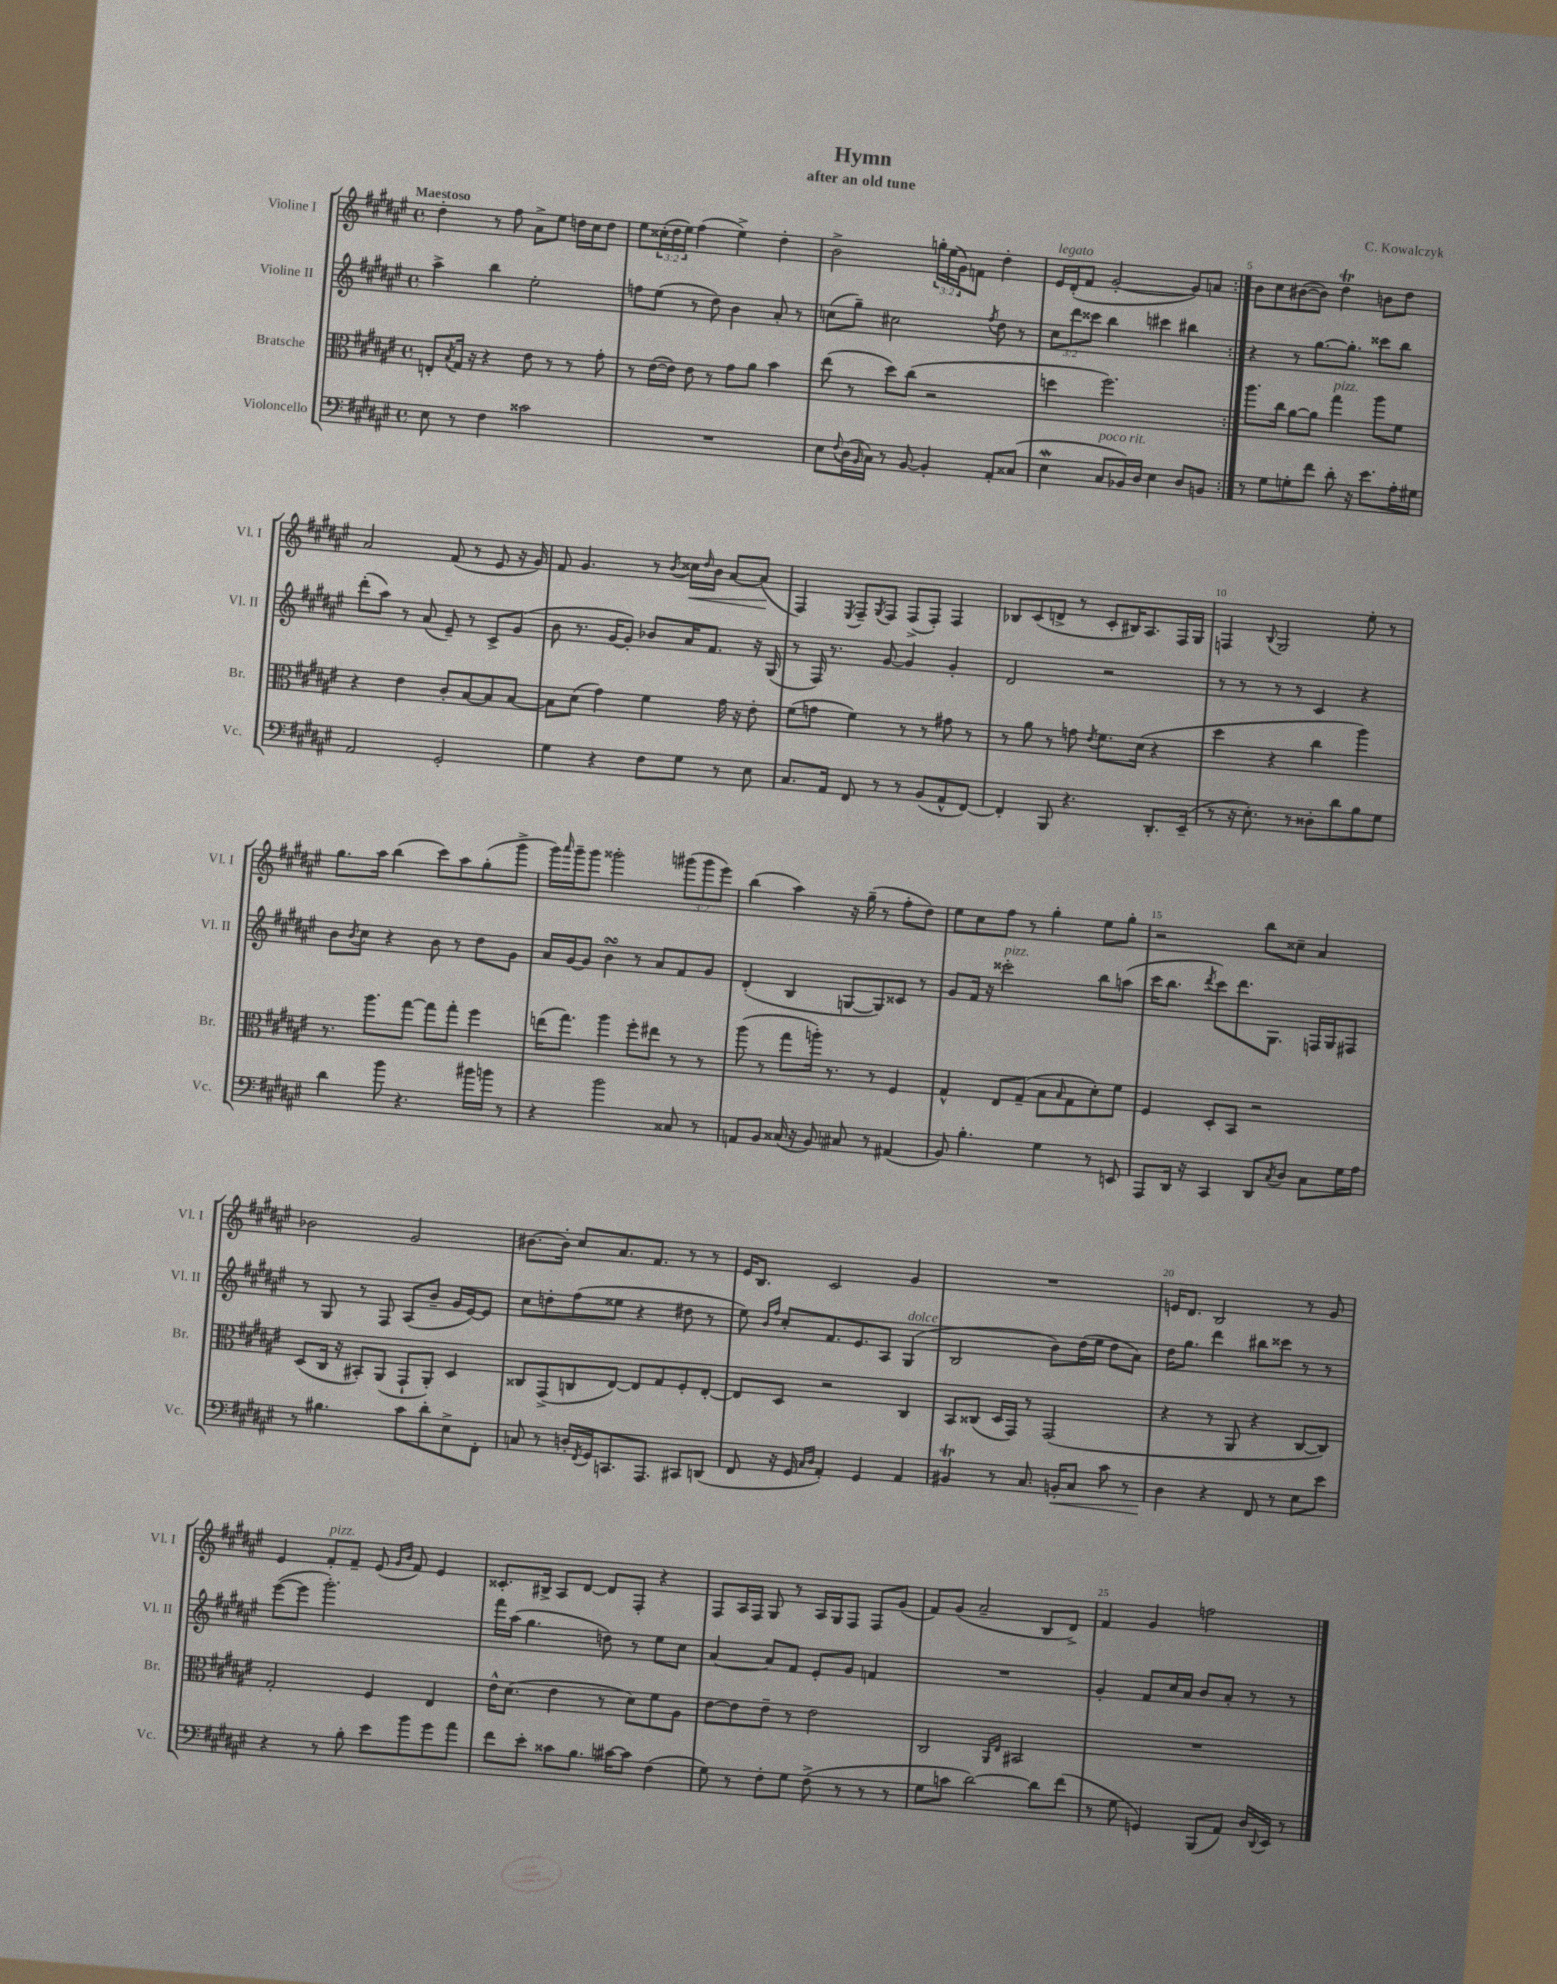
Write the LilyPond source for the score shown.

\header { title = "Hymn" composer = "C. Kowalczyk" subtitle = "after an old tune" }
<<
\new StaffGroup <<
\new Staff = "s0" \with { instrumentName = "Violine I" shortInstrumentName = "Vl. I" } {
    \clef treble \key fis \major \defaultTimeSignature \time 4/4 \override Staff.TupletNumber.text = #tuplet-number::calc-fraction-text \tempo "Maestoso"
    \repeat volta 2 { dis''4-. r8 fis''8 ais'8-> eis''8 d''16 cis''16 d''8 |
    eis''8 \tuplet 3/2 { cisis''16-.( dis''16 eis''16) } fis''4( eis''4->) dis''4-. |
    b'2-> \tuplet 3/2 { g''16-. eis''16( gis'16) } f'8 dis''4-. |
    eis'16^\markup { \italic "legato" } dis'16-.( fis'8 gis'2~-. gis'8) a'8 | }
    b'8 cis''8 bis'8~( bis'8) dis''4\trill b'8 dis''8 |
    ais'2 fis'8( r8 eis'8 r16 gis'16) |
    fis'8 gis'4. r8 \acciaccatura { b'8 } cisis''16\< \grace { dis''16 } b'16 ais'8~ ais'8\!( |
    fis4) \acciaccatura { eis8 } fis8-- \acciaccatura { gis8 } fis8 fis8->( fis8-.) fis4 |
    bes8 cis'8( d'8-> r8 cis'8-. bis16) ais8. fis16 gis16 |
    f4 \appoggiatura { b8 } gis2 eis''8-. r8 |
    gis''8. ais''16 b''4( cis'''8) ais''8 gis''8-.( gis'''8-> |
    gis'''16) \grace { ais'''16 } gis'''16-- gis'''8 gisis'''2-. \tuplet 3/2 { gis'''8( gis'''8 eis'''8) } |
    b''4( ais''4) r16 gis''16--( r8 fis''8-. dis''8) |
    eis''8 cis''8 fis''8 r8 gis''4-. eis''8 gis''8-. |
    r2 b''8 cisis''8-- ais'4 |
    bes'2 gis'2 |
    bis'8.~ bis'16-. cis''8 ais'8. fis'8. r8 r8 |
    eis'16 b8. cis'2 gis'4 |
    R1 |
    e'16 dis'8. b2 r8 gis'8 |
    eis'4 fis'8-.^\markup { \italic "pizz." } fis'8-- eis'8( \grace { gis'16 b'16 } fis'8) eis'4 |
    cisis'8.-. bis16-> ais8 dis'8~ dis'8 fis8-. r4 |
    fis8 ais16 fis16 gis8 r8 ais16 gis16 fis8 fis8 gis'8( |
    fis'8) gis'8( ais'2-- b8 dis'8->) |
    fis'4 gis'4 f''2 \bar "|." |
}
\new Staff = "s1" \with { instrumentName = "Violine II" shortInstrumentName = "Vl. II" } {
    \clef treble \key fis \major \defaultTimeSignature \time 4/4 \override Staff.TupletNumber.text = #tuplet-number::calc-fraction-text
    \repeat volta 2 { ais''4-> b''4 eis''2-. |
    f''8 eis''8( r8 dis''8) b'4 ais'8-. r8 |
    c''8( gis''8--) cis''2 \acciaccatura { fis''8 } dis''8 r8 |
    \tuplet 3/2 { cis''8 dis'''8 cisis'''8 } b''4 cis'''4 bis''4 | }
    r4 r8 gis''8.~ gis''8.-. cisis'''8 b''8 |
    dis'''8-.( ais''8) r8 ais'8( eis'8--) r8 cis'8-> gis'8( |
    b'8 r8. gis'16~ gis'8-.) bes'8 ais'16 fis'8. r16 gis16( |
    r8 fis16) r8. gis'8~ gis'4 gis'4-. |
    dis'2 r2 |
    r8 r8 r8 r8 cis'4 r4 |
    b'8 \acciaccatura { b'8 } cis''8 r4 b'8 r8 dis''8 gis'8 |
    ais'16 gis'16~ gis'8 b'4\turn r8 ais'8 fis'8 gis'8 |
    dis'4-.( b4 g8~ g8) cisis'8 r8 |
    gis'8 fis'16 r16 cisis'''2-.^\markup { \italic "pizz." } b''8 a''8( |
    cis'''16 b''8. \acciaccatura { dis'''8 } cis'''8) dis'''8. gis8. f16 gis16 fis8 |
    r8 gis8 r8 fis8 ais8( b'8-- gis'16 eis'16~) eis'8 |
    cis''8 d''8-. fis''8( eisis''8 r4 dis''8 r8 |
    eis''8) \grace { b'16 fis''16 } cis''8-. fis'8. eis'8. ais8 gis4^\markup { \italic "dolce" }( |
    b2 b'8) dis''16( eis''16 dis''8 ais'8) |
    dis''16 gis''8. dis'''4 bis''8 cisis'''8 r8 r8 |
    eis'''8~( eis'''8 gis'''2.-.) |
    fis'''16 ais''16( gis''4. d''8) r8 eis''8 cis''8 |
    ais'4~ ais'8 fis'8 eis'8-. gis'8 f'4 |
    R1 |
    gis'4-. fis'8 cis''16 ais'16 b'8 ais'8-. r8 r8 \bar "|." |
}
\new Staff = "s2" \with { instrumentName = "Bratsche" shortInstrumentName = "Br." } {
    \clef alto \key fis \major \defaultTimeSignature \time 4/4
    \repeat volta 2 { e8-. \acciaccatura { b8 } gis16 r16 r4 eis'8 r8 r8 gis'8-. |
    r8 eis'16~( eis'16) eis'8 r8 gis'8 ais'8 b'4 |
    eis''8( r8 dis''8) cis''8( r2 |
    d''4 fis''2.) | }
    ais''8. cis''16 ais'8~ ais'8 gis''4^\markup { \italic "pizz." } ais''8 fis'8 |
    r4 eis'4 cis'8-. b8~ b8 b8~ |
    b8 dis'8( gis'4) fis'4 gis'16 r16 eis'8-. |
    fis'8( g'8 fis'4) r8 r8 gis'8 r8 |
    r8 ais'8 r8 g'8 \acciaccatura { eis'8 } fis'8. dis'16( r4 |
    dis''4 r4 cis''4 ais''4) |
    r8. ais''8. gis''8~ gis''8 gis''8-. fis''4 |
    e''16( gis''8.) ais''4 fis''8-. eis''8 r8 r8 |
    ais''8( r8 gis''8 a''16-.) r8. r8 fis4 |
    gis4-^ eis8 gis8--( b8 \grace { b16 } gis8 dis'8-.) fis'8 |
    fis4 dis8-. b,8 r2 |
    dis8( cis16 r16 bis,8-.) ais,8( gis,8-! ais,8-.) dis4 |
    cisis8 gis,8->( c8 eis8~) eis8 gis8 fis8-. eis8~-. |
    eis8 dis8 r2 cis4 |
    b,8 cisis8( dis16 gis,16) r8 gis,2( |
    r4 r8 ais,8 r4 cis8~ cis8) |
    gis2-. fis4 eis4 |
    eis'16-^ dis'8.( eis'4 r8 dis'8) fis'8 ais8 |
    eis'8~ eis'8 eis'8-- r8 eis'2 |
    cis2 \grace { ais,16 eis16 } bis,2 |
    R1 \bar "|." |
}
\new Staff = "s3" \with { instrumentName = "Violoncello" shortInstrumentName = "Vc." } {
    \clef bass \key fis \major \defaultTimeSignature \time 4/4
    \repeat volta 2 { eis8 r8 fis4 cisis'2 |
    R1 |
    eis8 \appoggiatura { fis8 } dis16( \grace { b,16 } cis16) r8 b,8~ b,4-. ais,8-. cisis8( |
    eis4\mordent cis8^\markup { \italic "poco rit." } bes,16) dis16 eis4 dis8 b,8 | }
    r8 gis8 g8-. fis'8 dis'8-. r16 eis'8. ais16-. gis16 |
    ais,2 gis,2-. |
    gis4 r4 fis8 gis8 r8 eis8 |
    cis8. ais,16 fis,8 r8 r8 b,8( ais,8-^ fis,8~) |
    fis,4-. b,,8 r4. dis,8.-. eis,16--( |
    r8 r16 eis8.-.) r8 disis8-. dis'8 b8 gis8 |
    dis'4 b'8 r4. bis'16 b'16 r8 |
    r4 b'2 cisis8 r8 |
    a,8 b,8 cisis16( r16 b,8) cis8 r8 ais,4( |
    b,8) b4.-. gis4 r8 e,8 |
    ais,,8 dis,16 r16 cis,4 dis,8 \acciaccatura { cis8 } dis8 cis8 gis16 ais16 |
    r8 bis4. cis'8 dis'8-. eis8-> fis,8-. |
    c8 r8 d16-. \acciaccatura { fis,8 } gis,16 c,8. ais,,8. cis,8 d,8( |
    fis,8 r16 gis,16 \grace { cis16 dis16 } ais,4-.) gis,4 ais,4 |
    bis,4\trill r8 cis8. b,16-.\< cis8 cis'8 r8 |
    dis4\! r4 fis,8 r8 eis8 eis'8 |
    r4 r8 b8-. eis'8 b'8 gis'8 ais'8 |
    fis'8 eis'8-. cisis'8 b8. cis'16~ cis'8 fis4( |
    gis8) r8 fis8-. gis8 fis8->( r8 r8 r8 |
    gis8 c'8 dis'2~) dis'8 fis'8( |
    r8 gis8 g,4) b,,8( ais,8) dis16 \appoggiatura { dis,8 } eis,16 r8 \bar "|." |
}
>>
>>
\layout { \context { \Score \override BarNumber.break-visibility = ##(#f #t #t) barNumberVisibility = #(every-nth-bar-number-visible 5) } }
